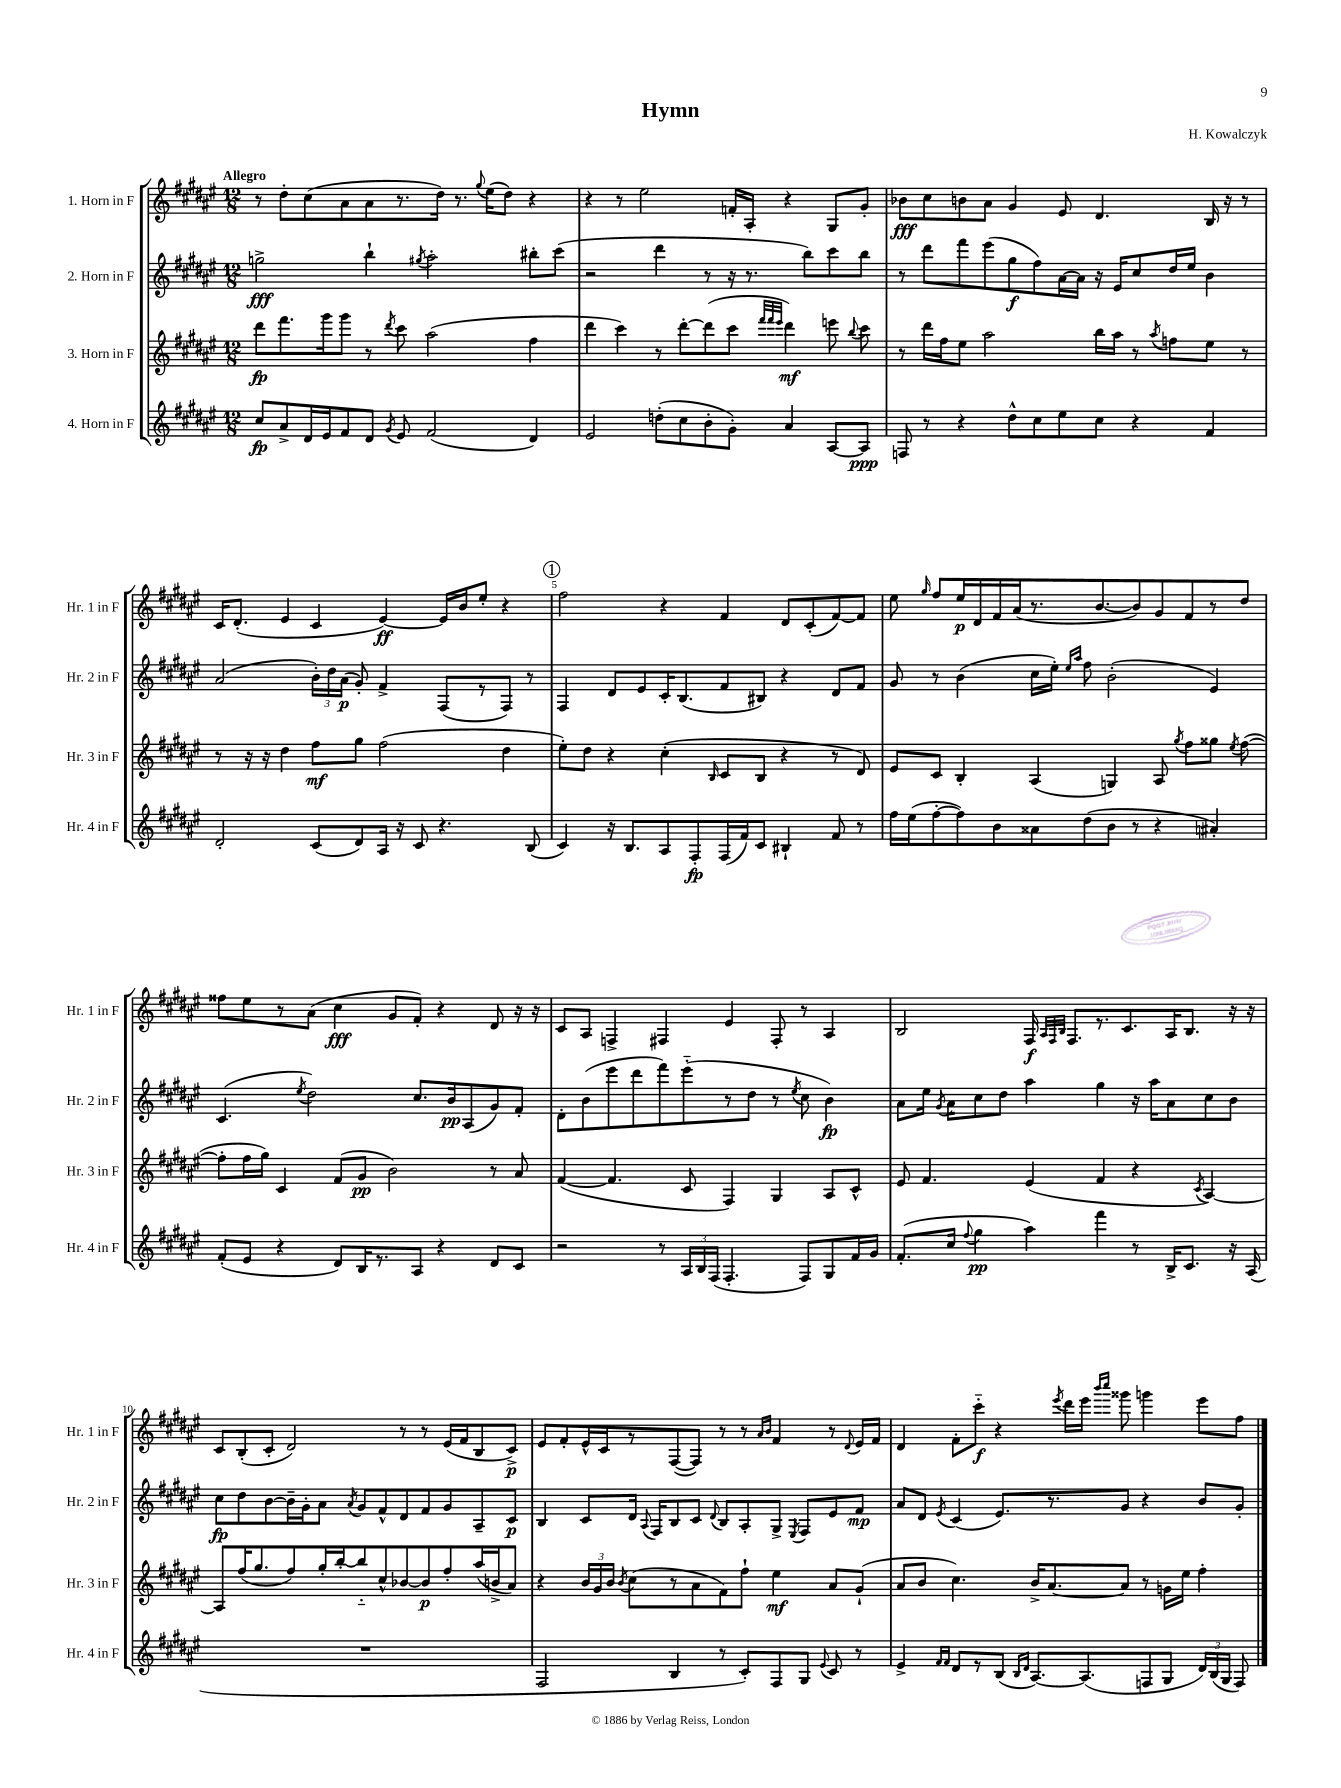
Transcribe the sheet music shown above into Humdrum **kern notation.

**kern	**kern	**kern	**kern
*staff4	*staff3	*staff2	*staff1
*clefG2	*clefG2	*clefG2	*clefG2
*k[f#c#g#d#a#e#]	*k[f#c#g#d#a#e#]	*k[f#c#g#d#a#e#]	*k[f#c#g#d#a#e#]
*M12/8	*M12/8	*M12/8	*M12/8
8cc#	8ddd#	2gg^	8r
8a#^	8.fff#	.	8dd#'
16d#	.	.	(8cc#
16e#	16ggg#	.	.
8f#	8ggg#	.	8a#
8d#	8r	4bb`	8a#
8qg#	8qddd#	.	.
8e#	8ccc#	.	8.r
.	.	8qgg#	.
(2f#	(2aa#	2aa#'	.
.	.	.	16dd#)
.	.	.	8.r
.	.	.	8qqgg#
.	.	.	(16ee#
.	.	.	8dd#)
4d#)	4ff#	8bb#'	4r
.	.	(8ccc#	.
=	=	=	=
2e#	4ddd#	2r	4r
.	4ccc#)	.	8r
.	.	.	2ee#
(8dd'	8r	4ddd#	.
8cc#	[8ddd#'	.	.
8b'	(8ddd#]	8r	.
8g#')	8ccc#	16r	16f'
.	.	8.r	16A#'
.	32qqfff#	.	.
.	32qqfff#	.	.
.	32qqeee#	.	.
4a#	4ddd#)	.	4r
.	.	8bb)	.
[8A#	8eee	8ccc#	8G#
.	8qqbb	.	.
8A#]	8ccc#	8bb	8g#'
=	=	=	=
8F	8r	8r	8b-
8r	16ddd#	8ddd#	8cc#
.	16ff#	.	.
4r	8ee#	8fff#	8b
.	2aa#	(8eee#	8a#
8dd#^^	.	8gg#	4g#
8cc#	.	8ff#)	.
8ee#	.	[16a#	8e#
.	.	16a#]	.
8cc#	16bb	16r	4.d#
.	16aa#	16e#	.
4r	8r	8cc#	.
.	8qaa#	.	.
.	8ff	16dd#	.
.	.	16ee#	.
4f#	8ee#	4b	16B
.	.	.	16r
.	8r	.	8r
=	=	=	=
2d#'	8r	(2a#	16c#
.	.	.	(8.d#'
.	16r	.	.
.	16r	.	.
.	4dd#	.	4e#
(8c#	8ff#	24b')	4c#
.	.	24dd#	.
.	.	(24a#	.
8d#)	8gg#	8g#')	.
16A#	(2ff#	4f#^	[4e#)
16r	.	.	.
8c#	.	.	.
4.r	.	(8F#	16e#]
.	.	.	16b
.	.	8r	8ee#'
.	4dd#	8F#)	4r
(8B	.	8r	.
=	=	=	=
4c#)	8ee#')	4F#	2ff#
.	8dd#	.	.
16r	4r	8d#	.
8.B	.	.	.
.	.	8e#	.
8A#	(4cc#'	16c#'	4r
.	.	(8.B	.
8F#'	.	.	.
.	16qqB	.	.
(16F#	8c#	8f#	4f#
16f#)	.	.	.
8c#	8B	8B#)	.
4B#`	4r	4r	8d#
.	.	.	(8c#'
8f#	8r	8d#	[8f#)
8r	8d#)	8f#	8f#]
=	=	=	=
16ff#	8e#	8g#	8ee#
(16ee#	.	.	.
.	.	.	16qqgg#
[8ff#'	8c#	8r	8ff#
8ff#])	4B'	(4b	16ee#
.	.	.	16d#
8b	.	.	16f#
.	.	.	(16a#
8a##	(4A#	16cc#	8.r
.	.	16ee#')	.
.	.	16qqee#	.
.	.	16qqaa#	.
(8dd#	.	8ff#	.
.	.	.	[8.b
8b	4G)	(2b'	.
8r	.	.	8b])
4r	8A#	.	8g#
.	8qgg#	.	.
.	8ff#	.	8f#
4a#')	8gg##	4e#)	8r
.	8qee#	.	.
.	([8ff#	.	8dd#
=	=	=	=
(8f#'	8ff#']	(4.c#	8ff##
8e#	16ff#	.	8ee#
.	16gg#)	.	.
4r	4c#	.	8r
.	.	8qee#	.
.	.	2dd#)	(8a#
8d#)	(8f#	.	4cc#
16B	8g#	.	.
8.r	.	.	.
.	2b)	.	8g#
8A#	.	8.cc#	8f#')
4r	.	.	4r
.	.	16b	.
.	.	(8A#	.
8d#	8r	8g#)	8d#
8c#	8a#	8f#'	16r
.	.	.	16r
=	=	=	=
2r	([4f#	8d#'	8c#
.	.	(8b	8A#
.	4.f#]	8eee#	4F^
.	.	8ddd#	.
8r	.	8fff#)	4F#
24A#	8c#	(8eee#'~	.
24B	.	.	.
(24F#	.	.	.
4.F#'	4F#)	8r	4e#
.	.	8dd#	.
.	4G#	8r	8F#'
.	.	8qee#	.
8F#)	.	8cc#	8r
8G#	8A#	4b)	4A#
16f#	8c#^^	.	.
16g#	.	.	.
=	=	=	=
(8.f#'	8e#	8a#	2B
.	4.f#	16ee#	.
.	.	8qg#	.
16cc#	.	16a#	.
8qqff#	.	.	.
4gg#	.	8cc#	.
.	.	8dd#	.
4aa#)	(4e#	4aa#	16F#
.	.	.	32qqA#
.	.	.	32qqF#
.	.	.	32qqB
.	.	.	8.F#
4fff#	4f#	4gg#	8.r
.	.	.	8.c#
8r	4r	16r	.
.	.	16aa#	.
16B^	.	8a#	16A#
8.c#	.	.	8.B
.	8qc#	.	.
.	[4A#)	8cc#	.
16r	.	8b	16r
(16A#	.	.	16r
=	=	=	=
1.r	8A#]	8cc#	8c#
.	(16ff#	8dd#	(8B'
.	8.gg#	.	.
.	.	[8b	8c#'
.	8ff#)	16b~]	2d#)
.	.	16g#'	.
.	16gg#'	8a#	.
.	[16bb'	.	.
.	.	8qa#	.
.	8bb'~]	8g#	.
.	8cc#^^	8f#^^	.
.	[8b-	8d#	8r
.	8b-]	8f#	8r
.	8ff#'	8g#	(16e#
.	.	.	16f#
.	(16aa#	8A#~	8B
.	16b^	.	.
.	8a#)	8c#	8c#^)
=	=	=	=
2F#	4r	4B	8e#
.	.	.	8f#'
.	24b	8c#	16e#^^
.	24g#	.	.
.	.	.	16c#
.	24b	.	.
.	8qb	.	.
.	(8cc#	16d#	8r
.	.	8qqA#	.
.	.	16F#	.
4B	8r	8B	([8F#
.	8a#	8c#	8F#])
.	.	8qqd#	.
8r	8f#)	8B	8r
8c#')	8ff#`	8A#'	8r
.	.	.	16qqa#
.	.	.	16qqb
8F#	4ee#	8G#^	4f#
.	.	8qE#	.
8G#	.	8F#	.
8qqe#	.	.	.
8c#	8a#	8e#	8r
.	.	.	8qqd#
8r	(8g#`	8f#	16e#
.	.	.	16f#
=	=	=	=
4e#^	8a#	8a#	4d#
.	8b	8d#	.
16qqf#	.	.	.
16qqf#	.	8qe#	.
8d#	4.cc#)	(4c#	8f#'
8r	.	.	8ccc#'~
(8B	.	8.e#)	4r
16qqB	.	.	.
16qqd#	.	.	.
[8.A#)	16b^	.	.
.	[8.a#	8.r	.
.	.	.	8qeee#
.	.	.	16ddd#
(8.A#]	.	.	16eee#
.	.	.	16qqbbb
.	.	.	16qqcccc#
.	8a#]	8g#	8ggg##
8F	8r	4r	4ggg
8G#	16g	.	.
.	16ee#	.	.
24d#)	4ff#'	8b	8eee#
(24B	.	.	.
24G#	.	.	.
8F)	.	8g#'	8ff#
==	==	==	==
*-	*-	*-	*-
